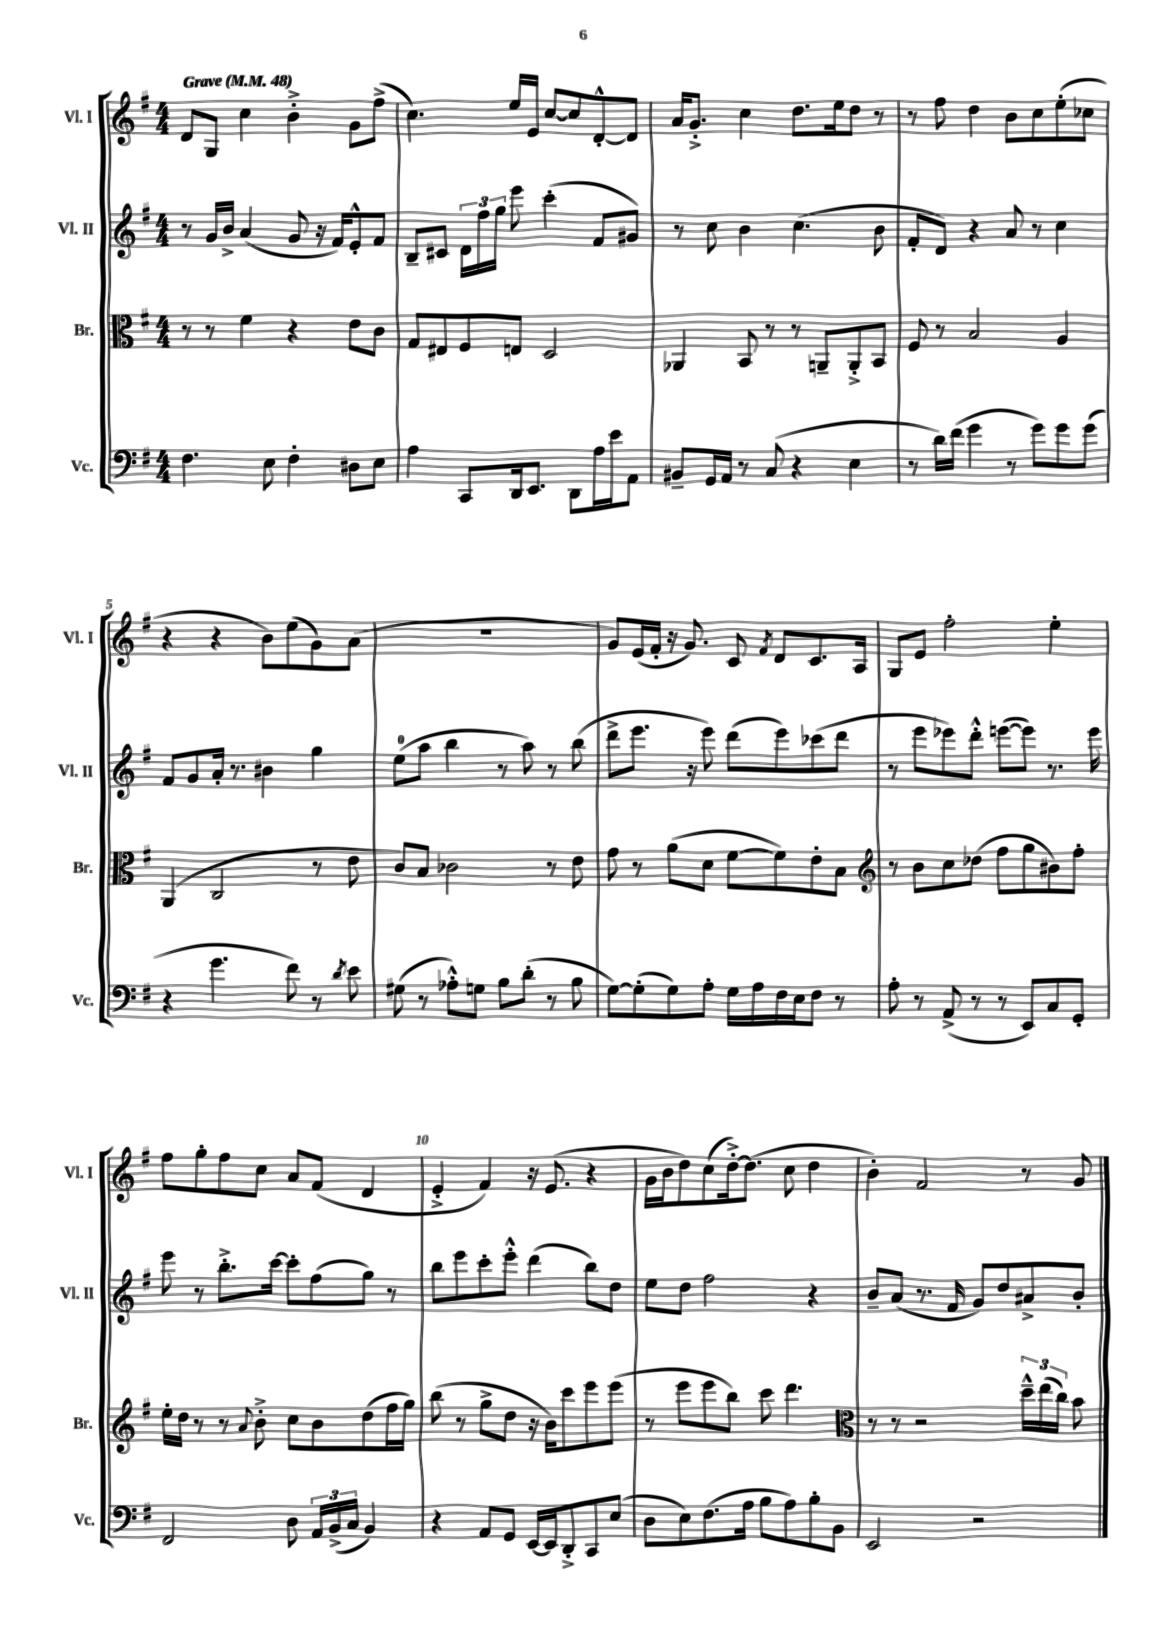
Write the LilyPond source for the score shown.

<<
\new StaffGroup <<
\new Staff = "s0" \with { instrumentName = "Vl. I" shortInstrumentName = "Vl. I" } {
    \clef treble \key g \major \numericTimeSignature \time 4/4 \tempo "Grave" 4 = 48
    \autoBeamOff d'8[ g8] c''4 b'4-.-> g'8[ fis''8]->( |
    c''4.) e''16[ e'16] c''8[~ c''8 d'8~-.-^ d'8] |
    a'16[ g'8.]-.-> c''4 d''8.[ e''16 d''8] r8 |
    r8 fis''8 d''4 b'8[ c''8 e''8-.( ces''8] |
    r4 r4 b'8[) e''8( g'8) a'8]( |
    R1 |
    g'8[) e'16( fis'16]-. r16 g'8.) c'8 \acciaccatura { fis'8 } d'8[ c'8. a16] |
    g8[ e'8] fis''2-. e''4-. |
    fis''8[ g''8-. fis''8 c''8] a'8[ fis'8]( d'4 |
    e'4-.-> fis'4) r16 e'8.( r4 |
    g'16[ b'16 d''8) c''8( d''16~-.->) d''8.]( c''8 d''4 |
    b'4-.) fis'2 r8 g'8 \bar "|." |
}
\new Staff = "s1" \with { instrumentName = "Vl. II" shortInstrumentName = "Vl. II" } {
    \clef treble \key g \major \numericTimeSignature \time 4/4
    \autoBeamOff r8 g'16[ b'16]-> a'4( g'8 r16 fis'16[) e'8-.-^ fis'8] |
    b8[-- cis'8] \tuplet 3/2 { d'16[ fis''16 g''16] } e'''8 c'''4-.( fis'8[ gis'8]) |
    r8 c''8 b'4 c''4.( b'8 |
    fis'8[-. d'8]) r4 a'8 r8 c''4 |
    fis'8[ g'8 a'16]-. r8. bis'4 g''4 |
    e''8[-0( a''8] b''4 r8 a''8) r8 b''8( |
    d'''8[-> e'''8.] r16 e'''8) d'''8[( e'''8) ces'''8( d'''8] |
    r8 e'''8[ ees'''8) d'''8]-.-^ e'''8[~( e'''8]) r8. e'''16 |
    e'''8 r8 b''8.[-.-> c'''16]~ c'''8[-. fis''8( g''8]) r8 |
    b''8[ e'''8 c'''8-. e'''8]-.-^ d'''4( b''8[) d''8] |
    e''8[ d''8] fis''2 r4 |
    b'8[-- a'8]( r8. fis'16 g'8[) d''8 ais'8-> b'8]-. \bar "|." |
}
\new Staff = "s2" \with { instrumentName = "Br." shortInstrumentName = "Br." } {
    \clef alto \key g \major \numericTimeSignature \time 4/4
    \autoBeamOff r8 r8 fis'4 r4 e'8[ c'8] |
    g8[ eis8 fis8 e8] d2 |
    aes,4 b,8 r8 r8 a,8[-- a,8-.-> b,8] |
    fis8 r8 b2 a4 |
    a,4( c2 r8 e'8 |
    c'8[) b8] ces'2 r8 e'8 |
    g'8 r8 a'8[( d'8] fis'8[~ fis'8) e'8-. b8] |
    \clef treble r8 b'8[ c''8 des''8]( fis''8[ g''8 bis'8) fis''8]-. |
    e''16[-. d''16] r8 r8 \appoggiatura { a'8 } b'8-.-> c''8[ b'8 d''8( fis''16 g''16]) |
    b''8( r8 g''8[-> d''8] r16 b'16[) c'''8 e'''8 e'''8]( |
    r8 e'''8[ e'''8 b''8]) c'''8 d'''4. |
    \clef alto r8 r8 r2 \tuplet 3/2 { d''16[---^ e''16( c''16]) } b'8 \bar "|." |
}
\new Staff = "s3" \with { instrumentName = "Vc." shortInstrumentName = "Vc." } {
    \clef bass \key g \major \numericTimeSignature \time 4/4
    \autoBeamOff fis4. e8 fis4-. dis8[ e8] |
    a4 c,8[ d,16 e,8.] d,8[ a16 e'16 a,8] |
    bis,8[-- g,16 a,16] r8 c8( r4 e4 |
    r8 d'16[) fis'16]( g'4 r8 g'8[) g'8 g'8]( |
    r4 g'4. fis'8) r8 \acciaccatura { d'8 } e'8 |
    gis8( r8 aes8[-.-^) g8] b8[ d'8]-.( r8 b8 |
    g8[~) g8-.( g8) a8]-. g16[ a16 fis16 e16 fis8] r8 |
    a8-. r8 a,8->( r8 r8 e,8[) c8 g,8]-. |
    fis,2 d8 \tuplet 3/2 { a,16[ b,16->( c16] } b,4) |
    r4 a,8[ g,8] e,16[~ e,16 d,8-.-> c,8 e8]( |
    d8[ e8) fis8.( a16] b8[ a8) b8-. b,8] |
    e,2 r2 \bar "|." |
}
>>
>>
\layout { \context { \Score \override BarNumber.break-visibility = ##(#f #t #t) barNumberVisibility = #(every-nth-bar-number-visible 5) } }
